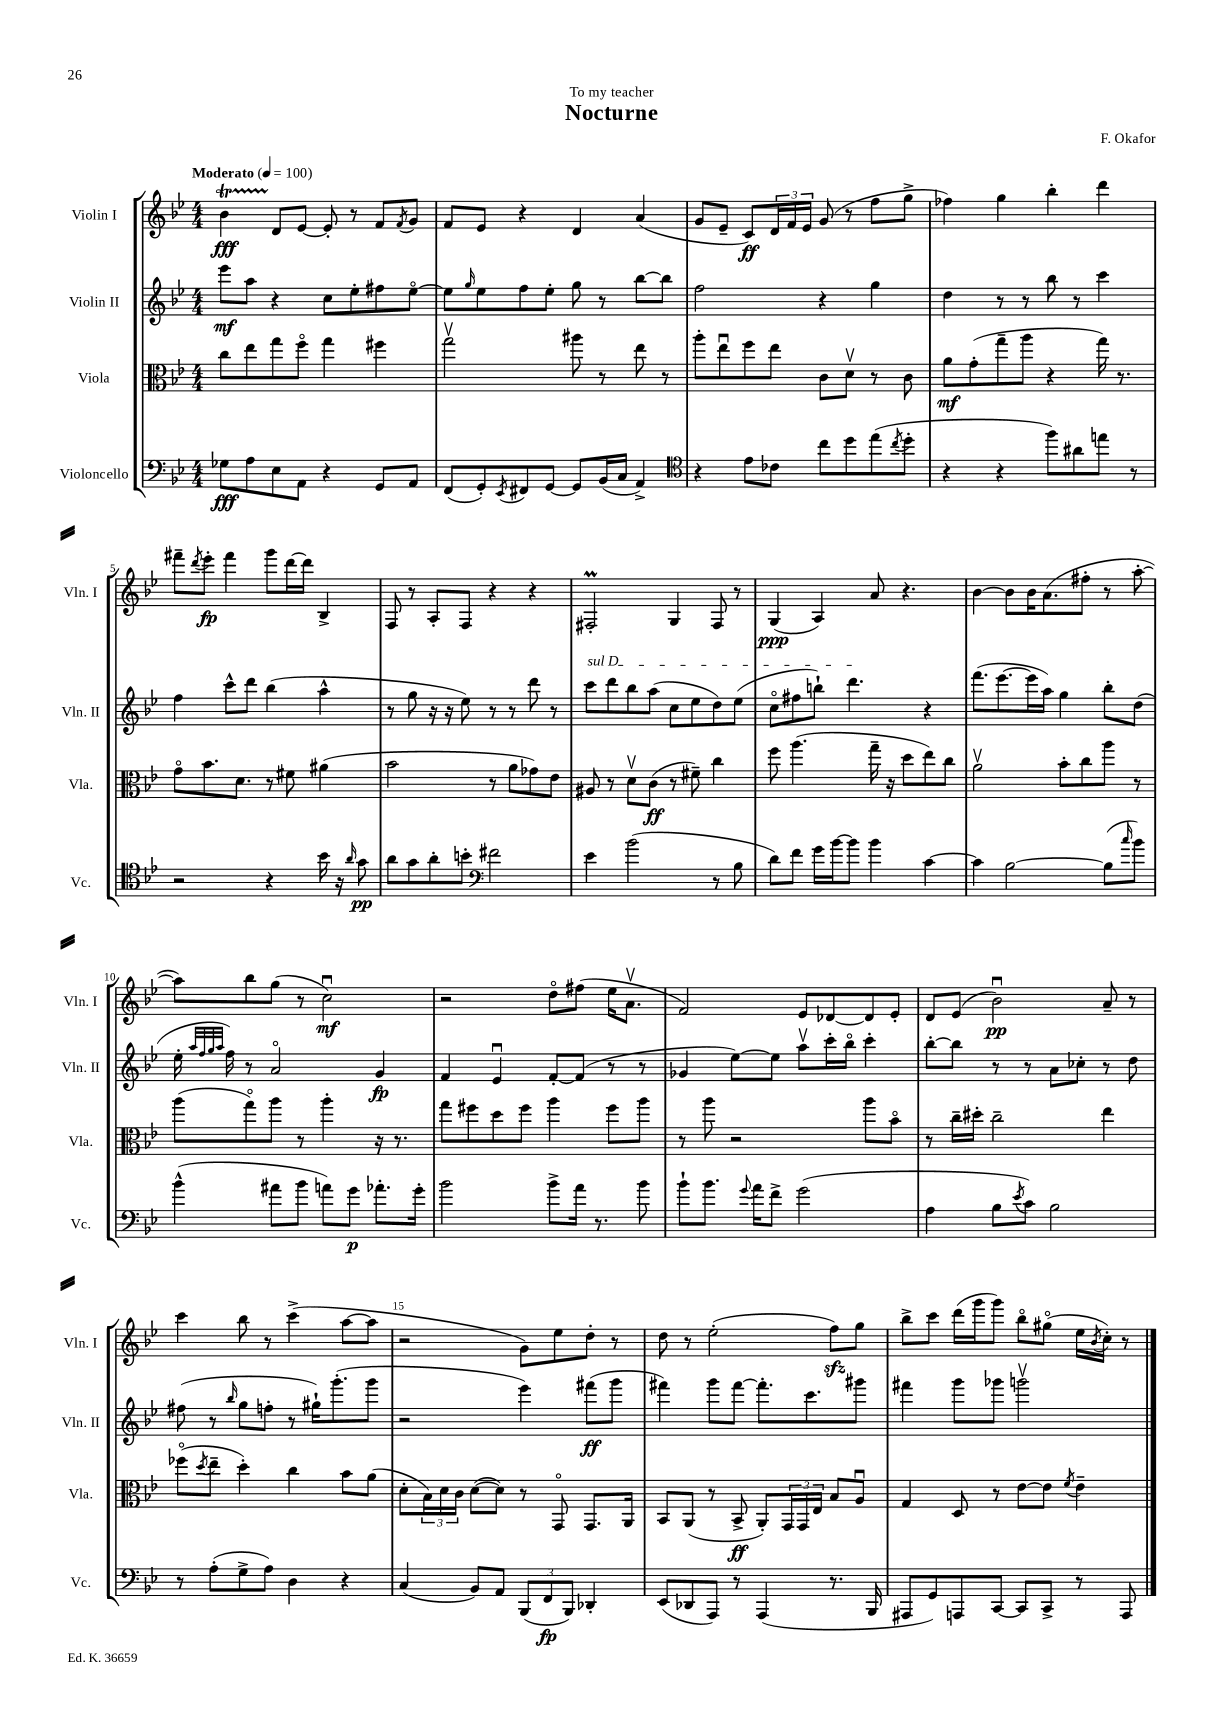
\header { title = "Nocturne" composer = "F. Okafor" dedication = "To my teacher" }
<<
\new StaffGroup <<
\new Staff = "s0" \with { instrumentName = "Violin I" shortInstrumentName = "Vln. I" } {
    \clef treble \key bes \major \numericTimeSignature \time 4/4 \tempo "Moderato" 4 = 100
    bes'4\startTrillSpan\fff d'8\stopTrillSpan ees'8~ ees'8-. r8 f'8 \acciaccatura { f'8 } g'8 |
    f'8 ees'8 r4 d'4 a'4( |
    g'8 ees'8-- c'8\ff) \tuplet 3/2 { d'16 f'16 ees'16 } g'8( r8 f''8 g''8-> |
    fes''4) g''4 bes''4-. d'''4 |
    fis'''8-- \acciaccatura { d'''8 } ees'''8-.\fp fis'''4 g'''8 d'''16~ d'''16 bes4-> |
    f8 r8 a8-. f8 r4 r4 |
    fis2-.\prall g4 fis8 r8 |
    g4\ppp( a4) a'8 r4. |
    bes'4~ bes'8 bes'16 a'8.( fis''8-. r8 a''8~-. |
    a''8) bes''8 g''8( r8 c''2\downbow\mf) |
    r2 d''8\flageolet fis''8( ees''16 a'8.\upbow |
    f'2) ees'8 des'8~ des'8 ees'8-. |
    d'8 ees'8( bes'2\downbow\pp) a'8-- r8 |
    c'''4 bes''8 r8 c'''4->( a''8~ a''8 |
    r2 g'8) ees''8 d''8-. r8 |
    d''8 r8 ees''2-.( f''8\sfz) g''8 |
    bes''8-> c'''8 d'''16( g'''16 g'''8) bes''8\flageolet gis''8\flageolet( ees''16 \acciaccatura { bes'8 } c''16-.) r8 \bar "|." |
}
\new Staff = "s1" \with { instrumentName = "Violin II" shortInstrumentName = "Vln. II" } {
    \clef treble \key bes \major \numericTimeSignature \time 4/4
    ees'''8\mf a''8 r4 c''8 ees''8-. fis''8 ees''8~\flageolet |
    ees''8 \grace { g''16 } ees''8 f''8 ees''8-. g''8 r8 bes''8~ bes''8 |
    f''2 r4 g''4 |
    d''4 r8 r8 bes''8 r8 c'''4 |
    f''4 c'''8-^ d'''8 bes''4( a''4-^ |
    r8 g''8 r16 r16 ees''8) r8 r8 d'''8 r8 |
    \once \override TextSpanner.bound-details.left.text = \markup { \italic "sul D" } c'''8\startTextSpan d'''8 bes''8 a''8( c''8 ees''8 d''8) ees''8( |
    c''8\flageolet fis''8 b''8-!) d'''4.\stopTextSpan r4 |
    f'''8.( ees'''8.~ ees'''16 a''16) g''4 bes''8-. d''8( |
    ees''16-. \grace { a''32 f''32 g''32 a''32 } f''16) r8 a'2\flageolet g'4\fp |
    f'4 ees'4\downbow f'8~-. f'8( r8 r8 |
    ges'4 ees''8~) ees''8 a''8\upbow c'''16-. bes''16\flageolet c'''4-. |
    bes''8~-. bes''8 r8 r8 a'8 ces''8-. r8 d''8 |
    fis''8( r8 \grace { bes''16 } g''8 f''8-. r8 gis''16-!) g'''8.-.( g'''8 |
    r2 ees'''4) fis'''8\ff( g'''8 |
    fis'''4) g'''8 fis'''8~ fis'''8.-. c'''8. gis'''8 |
    fis'''4 g'''8 ges'''8 g'''2\upbow \bar "|." |
}
\new Staff = "s2" \with { instrumentName = "Viola" shortInstrumentName = "Vla." } {
    \clef alto \key bes \major \numericTimeSignature \time 4/4
    c''8 ees''8 g''8 f''8\flageolet g''4 fis''4 |
    g''2\upbow ais''8 r8 ees''8 r8 |
    a''8-. ees''8\downbow f''8 ees''8 c'8 d'8\upbow r8 c'8 |
    a'8\mf g'8-.( g''8-- a''8 r4 g''16) r8. |
    g'8\flageolet bes'8. d'8. r8 fis'8 ais'4( |
    bes'2 r8 a'8 ges'8) ees'8 |
    ais8 r8 d'8\upbow c'8\ff( r8 fis'8--) c''4 |
    f''8 a''4.( g''16-- r16 d''8 ees''8) c''8 |
    a'2\upbow bes'8-. c''8 a''8 r8 |
    a''8( g''8\flageolet) a''8 r8 a''4-. r16 r8. |
    g''8 fis''8 d''8 fis''8 a''4 fis''8 a''8 |
    r8 a''8 r2 a''8 bes'8\flageolet |
    r8 c''16-- dis''16-. c''2-- ees''4 |
    fes''8\flageolet( \acciaccatura { d''8 } ees''8-- d''4-.) c''4 bes'8 a'8( |
    d'8-. \tuplet 3/2 { bes16) d'16 c'16 } d'8~( d'8) r8 g,8\flageolet g,8. a,16 |
    bes,8 a,8( r8 bes,8->\ff a,8-.) \tuplet 3/2 { g,16 g,16 ees16 } bes8 a8\downbow |
    g4 d8 r8 ees'8~ ees'8 \acciaccatura { f'8 } ees'4-- \bar "|." |
}
\new Staff = "s3" \with { instrumentName = "Violoncello" shortInstrumentName = "Vc." } {
    \clef bass \key bes \major \numericTimeSignature \time 4/4
    ges8\fff a8 ees8 a,8 r4 g,8 a,8 |
    f,8( g,8-.) \acciaccatura { ees,8 } fis,8 g,8~ g,8 bes,16( c16 a,4->) |
    \clef tenor r4 ees'8 ces'8 c''8 d''8 ees''8( \acciaccatura { c''8 } d''8-. |
    r4 r4 f''8) ais'8 e''8 r8 |
    r2 r4 bes'16 r16 \grace { a'16 } g'8\pp |
    a'8 g'8 a'8-. b'8-. \clef bass fis'2 |
    ees'4 bes'2( r8 bes8 |
    d'8) f'8 g'16 bes'16~ bes'8 bes'4 c'4~ |
    c'4 bes2~ bes8( \grace { c''16 } bes'8) |
    bes'4-^( ais'8 bes'8 a'8) g'8\p aes'8.-. g'16-. |
    bes'2 bes'8-> a'16 r8. bes'8 |
    bes'8-! bes'8. \appoggiatura { g'8 } a'16 f'8-> g'2( |
    a4 bes8 \acciaccatura { ees'8 } c'8) bes2 |
    r8 a8-.( g8-> a8) d4 r4 |
    c4( bes,8) a,8 \tuplet 3/2 { bes,,8( f,8\fp bes,,8) } des,4-. |
    ees,8( des,8 a,,8) r8 a,,4( r8. bes,,16 |
    ais,,8 g,8) a,,8 c,8~ c,8 c,8-> r8 a,,8 \bar "|." |
}
>>
>>
\layout { \context { \Score \override BarNumber.break-visibility = ##(#f #t #t) barNumberVisibility = #(every-nth-bar-number-visible 5) } }
